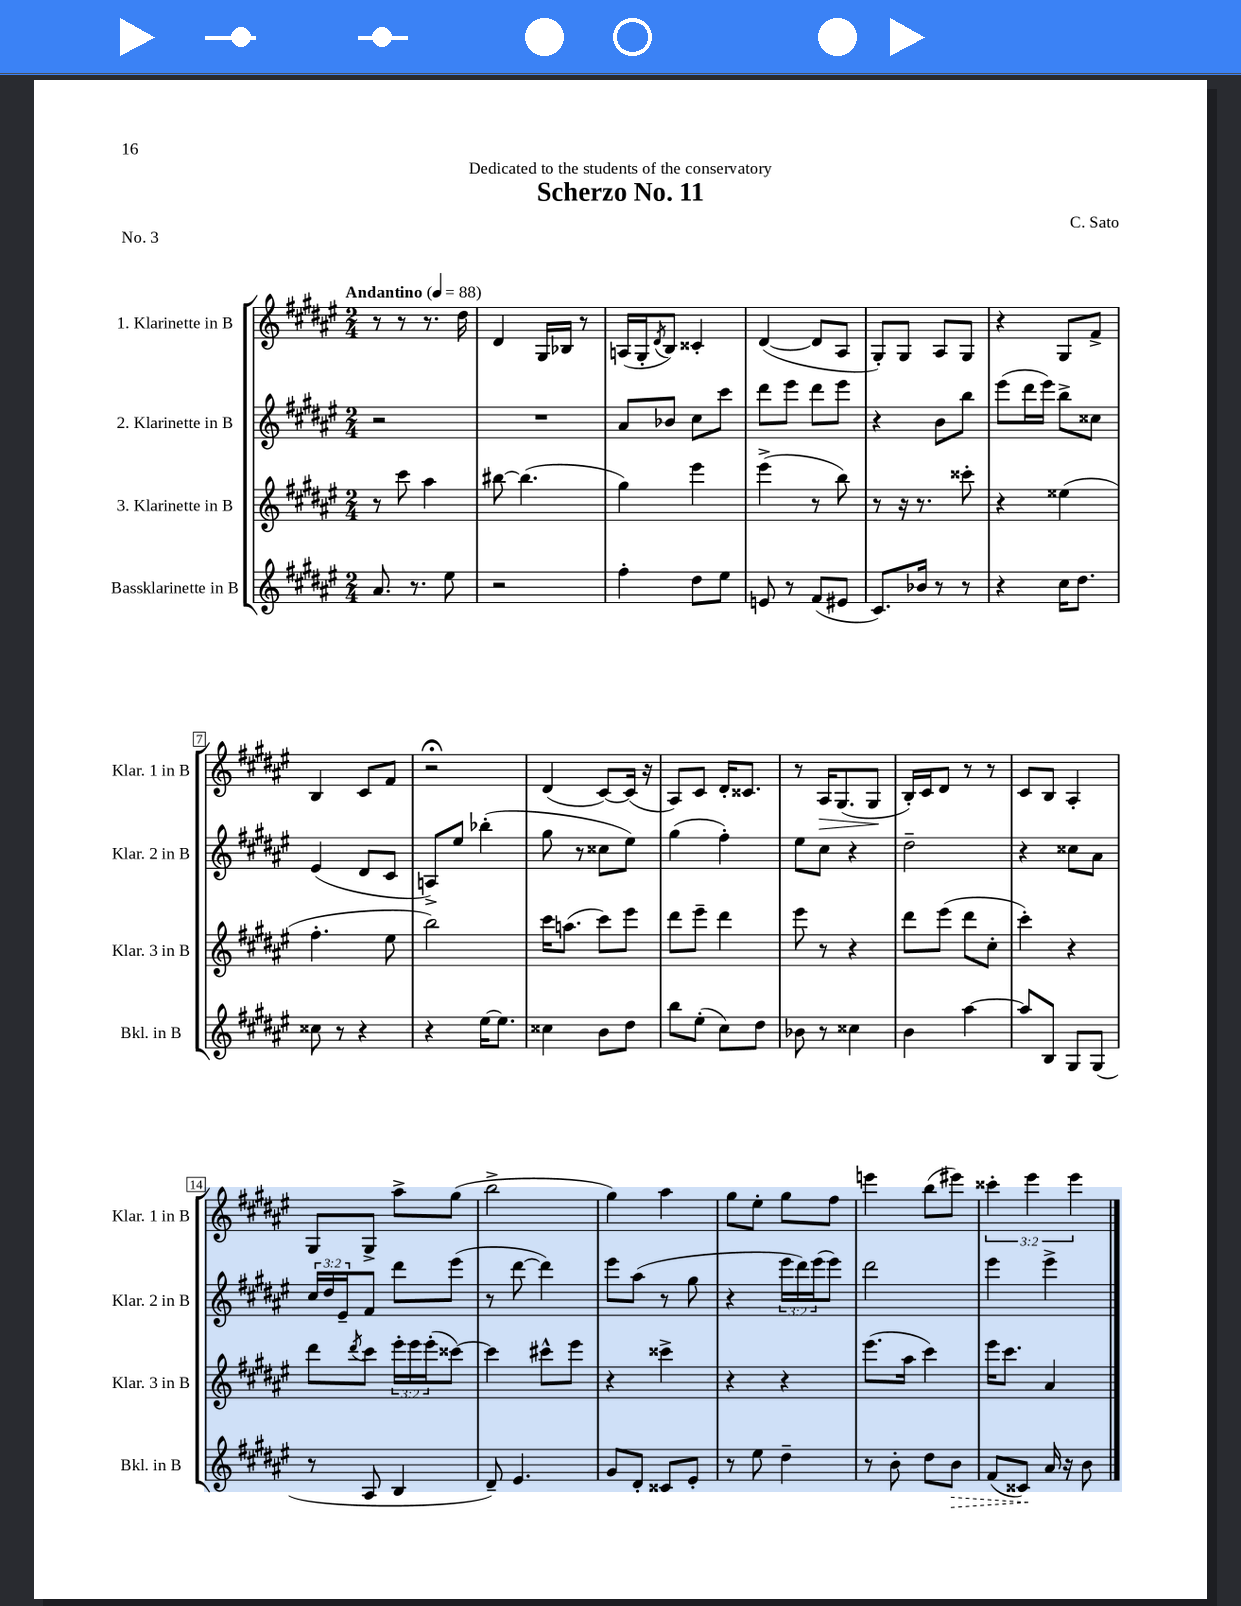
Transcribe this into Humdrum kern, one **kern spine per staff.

**kern	**dynam	**kern	**kern	**kern	**dynam
*part4	*part4	*part3	*part2	*part1	*part1
*staff4	*staff4	*staff3	*staff2	*staff1	*staff1
*I"Bassklarinette in B	*	*I"3. Klarinette in B	*I"2. Klarinette in B	*I"1. Klarinette in B	*
*I'Bkl. in B	*	*I'Klar. 3 in B	*I'Klar. 2 in B	*I'Klar. 1 in B	*
*clefG2	*	*clefG2	*clefG2	*clefG2	*
*k[f#c#g#d#a#e#]	*	*k[f#c#g#d#a#e#]	*k[f#c#g#d#a#e#]	*k[f#c#g#d#a#e#]	*
*M2/4	*	*M2/4	*M2/4	*M2/4	*
*MM88	*	*MM88	*MM88	*MM88	*
=1	=1	=1	=1	=1	=1
!	!	!	!	!LO:TX:a:B:t=Andantino	!
8.a#/	.	8r	2r	8r	.
.	.	8ccc#\	.	8r	.
8.r	.	.	.	.	.
.	.	4aa#\	.	8.r	.
8ee#\	.	.	.	.	.
.	.	.	.	16dd#\	.
=2	=2	=2	=2	=2	=2
2r	.	[8bb#X\	2r	4d#/	.
.	.	(4.bb#\]	.	.	.
.	.	.	.	16G#/LL	.
.	.	.	.	16B-X/JJ	.
.	.	.	.	8r	.
=3	=3	=3	=3	=3	=3
4ff#'\	.	4gg#\)	8a#/L	(16An/LL	.
.	.	.	.	16G#'/J	.
.	.	.	.	8qd#/	.
.	.	.	8b-X/J	8B/J)	.
8dd#\L	.	4eee#\	8cc#\L	4c##X'/	.
8ee#\J	.	.	8ccc#\J	.	.
=4	=4	=4	=4	=4	=4
8en/	.	(4eee#^\	8ddd#\L	([4d#/	.
8r	.	.	8eee#\J	.	.
(8f#/L	.	8r	8ddd#\L	8d#/L]	.
8e#X/J	.	8bb\)	8eee#\J	8A#/J	.
=5	=5	=5	=5	=5	=5
8.c#/L)	.	8r	4r	8G#'/L)	.
.	.	16r	.	8G#/J	.
16b-X/Jk	.	8.r	.	.	.
8r	.	.	8b\L	8A#/L	.
8r	.	8ccc##X'\	8bb\J	8G#/J	.
=6	=6	=6	=6	=6	=6
4r	.	4r	(8eee#\L	4r	.
.	.	.	16ddd#\L	.	.
.	.	.	16eee#\JJ)	.	.
16cc#\KL	.	(4ee##X\	8bb^\L	8G#/L	.
8.dd#\J	.	.	.	.	.
.	.	.	8cc##X\J	8f#^/J	.
!!LO:LB:g=z
=7	=7	=7	=7	=7	=7
8cc##X\	.	4.ff#'\	(4e#/	4B/	.
8r	.	.	.	.	.
4r	.	.	8d#/L	8c#/L	.
.	.	8ee#\	8c#/J	8f#/J	.
=8	=8	=8	=8	=8	=8
4r	.	2bb\)	8An^/L)	2r;<	.
.	.	.	8ee#/J	.	.
[16ee#\KL	.	.	(4bb-X'\	.	.
8.ee#\J]	.	.	.	.	.
=9	=9	=9	=9	=9	=9
4cc##X\	.	16ccc#\KL	8gg#\	(4d#/	.
.	.	(8.aan\J	.	.	.
.	.	.	8r	.	.
8b\L	.	8ccc#\L)	8cc##X\L	[8c#/L)	.
8dd#\J	.	8eee#\J	8ee#\J)	(16c#/Jk]	.
.	.	.	.	16r	.
=10	=10	=10	=10	=10	=10
8bb\L	.	8ddd#\L	(4gg#\	8A#/L)	.
(8ee#'\J	.	8eee#~\J	.	8c#/J	.
8cc#\L)	.	4ddd#\	4ff#'\)	16d#'/KL	.
.	.	.	.	8.c##X/J	.
8dd#\J	.	.	.	.	.
=11	=11	=11	=11	=11	=11
8b-X\	.	8eee#\	8ee#\L	8r	.
!	!	!	!	!	!LO:HP:b
8r	.	8r	8cc#\J	16A#/KL	>
.	.	.	.	(8.G#/	.
4cc##X\	.	4r	4r	.	.
.	.	.	.	8G#/J	.
.	.	.	.	.	]
=12	=12	=12	=12	=12	=12
4b\	.	8ddd#\L	2dd#~\	16B'/LL)	.
.	.	.	.	16c#/J	.
.	.	(8eee#\J	.	8d#/J	.
[4aa#\	.	8ddd#\L	.	8r	.
.	.	8cc#'\J	.	8r	.
=13	=13	=13	=13	=13	=13
8aa#/L]	.	4ccc#'\)	4r	8c#/L	.
8B/J	.	.	.	8B/J	.
8G#/L	.	4r	8cc##X\L	4A#'/	.
(8G#/J	.	.	8a#\J	.	.
!!LO:LB:g=z
=14	=14	=14	=14	=14	=14
8r	.	8ddd#\L	24cc#/LL	8G#/L	.
.	.	.	24dd#/	.	.
.	.	.	24e#~/J	.	.
.	.	8qddd#/	.	.	.
8A#/	.	8ccc#\J	8f#/J	8G#^/J	.
4B/	.	24eee#'\LL	8ddd#\L	8aa#^\L	.
.	.	24eee#\	.	.	.
.	.	(24eee#'\J	.	.	.
.	.	[8ccc##X\J)	(8eee#\J	(8gg#\J	.
=15	=15	=15	=15	=15	=15
8d#~/)	.	4ccc##\]	8r	2bb^\	.
4.e#/	.	.	[8ddd#\	.	.
.	.	8ccc#X^^\L	4ddd#\])	.	.
.	.	8eee#\J	.	.	.
=16	=16	=16	=16	=16	=16
8g#/L	.	4r	8eee#\L	4gg#\)	.
8d#'/J	.	.	(8aa#\J	.	.
8c##X/L	.	4ccc##X^\	8r	4aa#\	.
8e#'/J	.	.	8gg#\	.	.
=17	=17	=17	=17	=17	=17
8r	.	4r	4r	8gg#\L	.
8ee#\	.	.	.	8ee#'\J	.
4dd#~\	.	4r	24eee#\LL	8gg#\L	.
.	.	.	24ddd#\)	.	.
.	.	.	(24eee#\J	.	.
.	.	.	8eee#\J)	8ff#\J	.
=18	=18	=18	=18	=18	=18
8r	.	(8.eee#\L	2ddd#\	4eeen\	.
8b'\	.	.	.	.	.
.	.	16aa#\Jk	.	.	.
8dd#\L	.	4ccc#\)	.	(8bb\L	.
!	!LO:HP:b	!	!	!	!
8b\J	>	.	.	8eee#X\J)	.
=19	=19	=19	=19	=19	=19
(8f#/L	.	16eee#\KL	4eee#\	6ccc##X'\	.
.	.	8.ccc#\J	.	.	.
8c##X/J)	.	.	.	.	.
.	.	.	.	6eee#\	.
16a#/	]	4a#/	4eee#^\	.	.
16r	.	.	.	.	.
.	.	.	.	6eee#\	.
8b\	.	.	.	.	.
==	==	==	==	==	==
*-	*-	*-	*-	*-	*-
